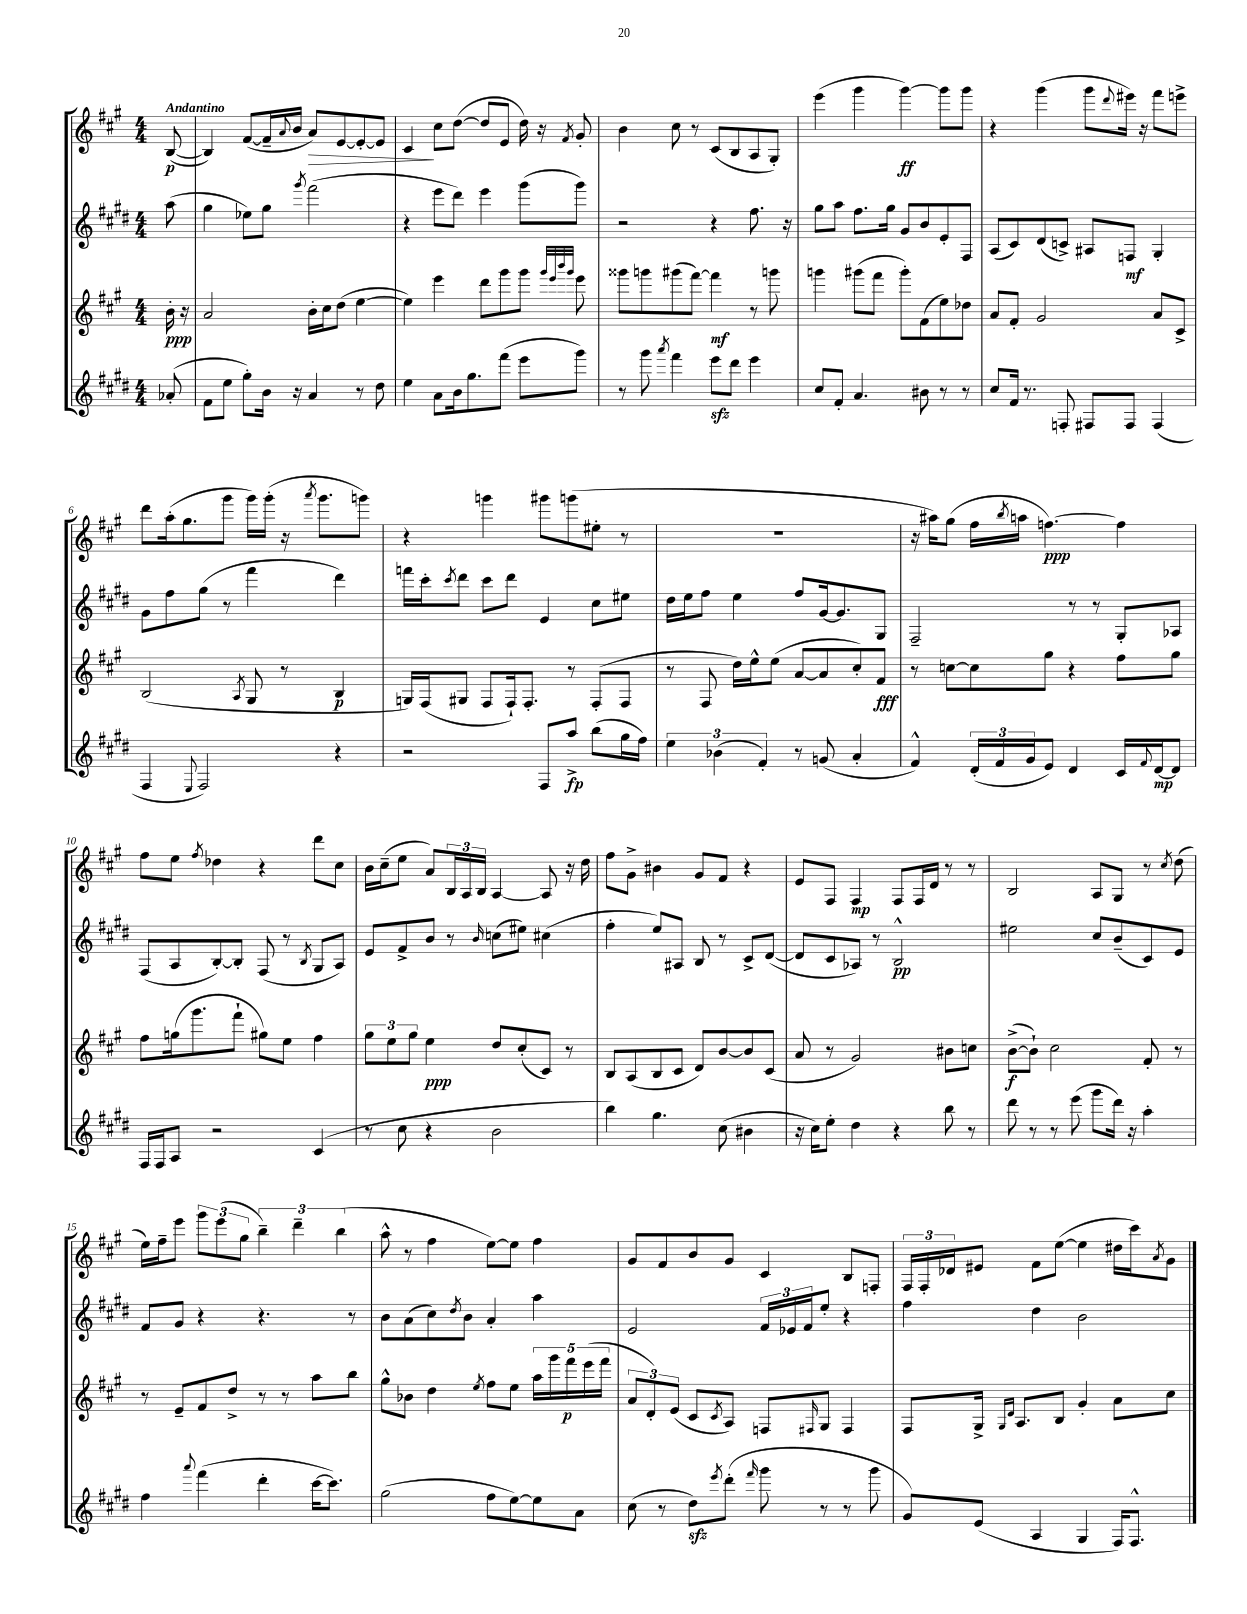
<<
\new StaffGroup <<
\new Staff = "s0" {
    \clef treble \key a \major \numericTimeSignature \time 4/4 \partial 8 \tempo "Andantino"
    b8~\p( |
    b4) fis'8~( fis'16-- \appoggiatura { a'8 } b'16 a'8\>) e'8~ e'8~-. e'8 |
    cis'4\! cis''8 d''8~( d''8 e'8 d''16) r16 \acciaccatura { fis'8 } gis'8-. |
    b'4 cis''8 r8 cis'8( b8 a8 gis8-.) |
    e'''4( gis'''4 gis'''4~\ff) gis'''8 gis'''8 |
    r4 gis'''4( gis'''8 \appoggiatura { d'''8 } eis'''16) r16 fis'''8 e'''8-> |
    d'''8 a''16-.( gis''8. gis'''8 gis'''16) gis'''16-.( r16 \acciaccatura { a'''8 } gis'''8. g'''8) |
    r4 g'''4 gis'''8 g'''8( eis''8-. r8 |
    R1 |
    r16 ais''16) gis''8( fis''16 \acciaccatura { b''8 } a''16 f''4.~\ppp) f''4 |
    fis''8 e''8 \acciaccatura { fis''8 } des''4 r4 d'''8 cis''8 |
    b'16 cis''16--( e''8 a'8) \tuplet 3/2 { b16 a16 b16 } a4~ a8 r16 d''16 |
    fis''8 gis'8-> bis'4 gis'8 fis'8 r4 |
    e'8 fis8 fis4\mp fis8 fis16 d'16 r8 r8 |
    b2 a8 gis8 r8 \acciaccatura { cis''8 } d''8( |
    e''16) fis''16-- e'''8 \tuplet 3/2 { gis'''8 e'''8( gis''8 } \tuplet 3/2 { b''4--) d'''4-- b''4( } |
    a''8-^ r8 fis''4 e''8~) e''8 fis''4 |
    gis'8 fis'8 b'8 gis'8 cis'4 b8 f8-. |
    \tuplet 3/2 { fis16 fis16-. des'16 } eis'8 fis'8 e''8~( e''4 dis''16 cis'''16) \acciaccatura { a'8 } gis'8 \bar "|." |
}
\new Staff = "s1" {
    \clef treble \key e \major \numericTimeSignature \time 4/4 \partial 8
    a''8( |
    gis''4 ees''8) gis''8 \acciaccatura { gis'''8 } fis'''2( |
    r4 e'''8 dis'''8) e'''4 gis'''8( gis'''8) |
    r2 r4 fis''8. r16 |
    gis''8 a''8 fis''8. gis''16 gis'8 b'8 e'8-. fis8 |
    a8( cis'8) dis'8( c'8->) ais8 f8\mf gis4-. |
    gis'8 fis''8 gis''8( r8 fis'''4 dis'''4) |
    f'''16 cis'''16-. \acciaccatura { cis'''8 } dis'''8 cis'''8 dis'''8 e'4 cis''8 eis''8 |
    dis''16 e''16 fis''8 e''4 fis''8 gis'16~ gis'8. gis8 |
    fis2-- r8 r8 gis8-. aes8 |
    fis8( a8 b8~-.) b8-. fis8( r8 \acciaccatura { b8 } gis8 a8) |
    e'8 fis'8-> b'8 r8 \grace { b'16 } c''8( eis''8) cis''4( |
    fis''4-. e''8) ais8 b8 r8 cis'8-> dis'8~( |
    dis'8 cis'8 aes8) r8 b2-^\pp |
    eis''2 cis''8 b'8--( cis'8) e'8 |
    fis'8 gis'8 r4 r4. r8 |
    b'8 a'8( cis''8) \acciaccatura { dis''8 } b'8 a'4-. a''4 |
    e'2 \tuplet 3/2 { fis'16 ees'16 fis'16 } e''8-. r4 |
    fis''4 dis''4 b'2 \bar "|." |
}
\new Staff = "s2" {
    \clef treble \key a \major \numericTimeSignature \time 4/4 \partial 8
    b'16-.\ppp r16 |
    a'2 b'16-. cis''16 d''8( e''4~ |
    e''4) e'''4 d'''8 gis'''8 gis'''8 \grace { gis'''32 e'''32 b'''32 gis'''32 } e'''8 |
    gisis'''8 g'''8 gis'''8( fis'''8~) fis'''4\mf r8 g'''8 |
    g'''4 gis'''8( fis'''8 gis'''8-.) fis'8( e''8) des''8 |
    a'8 fis'8-. gis'2 a'8 cis'8-> |
    b2( \acciaccatura { a8 } gis8 r8 b4\p |
    g16) fis16( gis8 fis8 fis16-!) fis8.-. r8 fis8-.( fis8 |
    r8 fis8 d''16) e''16-^ e''8( a'8~ a'8 cis''8-.) fis'8\fff |
    r8 c''8~ c''8 gis''8 r4 fis''8 gis''8 |
    fis''8 g''16( gis'''8. fis'''8-! gis''8) e''8 fis''4 |
    \tuplet 3/2 { gis''8 e''8 gis''8 } e''4\ppp d''8 cis''8-.( cis'8) r8 |
    b8 a8( b8 cis'8 d'8) b'8~ b'8 cis'8( |
    a'8 r8 gis'2) bis'8 c''8 |
    b'8~->\f( b'8-!) cis''2 fis'8-. r8 |
    r8 e'8-- fis'8 d''8-> r8 r8 a''8 b''8 |
    gis''8-^ bes'8 d''4 \acciaccatura { e''8 } fis''8 e''8 \tuplet 5/4 { a''16 gis'''16 fis'''16\p e'''16( fis'''16 } |
    \tuplet 3/2 { a'8 d'8-.) e'8( } cis'8 \acciaccatura { cis'8 } a8) f8 \grace { fis16 } gis8 fis4 |
    fis8 gis16-> \grace { gis16 d'16 } a8. b8 gis'4-. a'8 cis''8 \bar "|." |
}
\new Staff = "s3" {
    \clef treble \key e \major \numericTimeSignature \time 4/4 \partial 8
    aes'8-.( |
    fis'8 e''8 gis''8-.) b'16 r16 a'4 r8 dis''8 |
    e''4 a'8 b'16 gis''8. fis'''8( e'''8 gis'''8) |
    r8 gis'''8 \acciaccatura { a'''8 } fis'''4 e'''8\sfz dis'''8 e'''4 |
    cis''8 fis'8-. a'4. bis'8 r8 r8 |
    cis''8 fis'16 r8. f8-. fis8 fis8 fis4( |
    fis4 \appoggiatura { e8 } fis2) r4 |
    r2 fis8 a''8->\fp b''8( gis''16 fis''16) |
    \tuplet 3/2 { e''4 bes'4( fis'4-.) } r8 g'8( a'4-. |
    fis'4-^) \tuplet 3/2 { dis'16-.( fis'16 gis'16 } e'8) dis'4 cis'16 \appoggiatura { fis'8 } dis'16~\mp dis'8 |
    fis16 fis16 a8 r2 cis'4( |
    r8 cis''8 r4 b'2 |
    b''4) gis''4. cis''8( bis'4 |
    r16 cis''16) e''8-. dis''4 r4 b''8 r8 |
    dis'''8 r8 r8 e'''8( gis'''8 dis'''16) r16 a''4-. |
    fis''4 \appoggiatura { a'''8 } fis'''4( dis'''4-. cis'''16~ cis'''8.) |
    gis''2( fis''8 e''8~) e''8 a'8 |
    cis''8( r8 dis''8\sfz) \acciaccatura { e'''8 } dis'''8-.( \grace { fis'''16 } gis'''8 r8 r8 gis'''8 |
    gis'8) e'8( a4 gis4 fis16) fis8.-^ \bar "|." |
}
>>
>>
